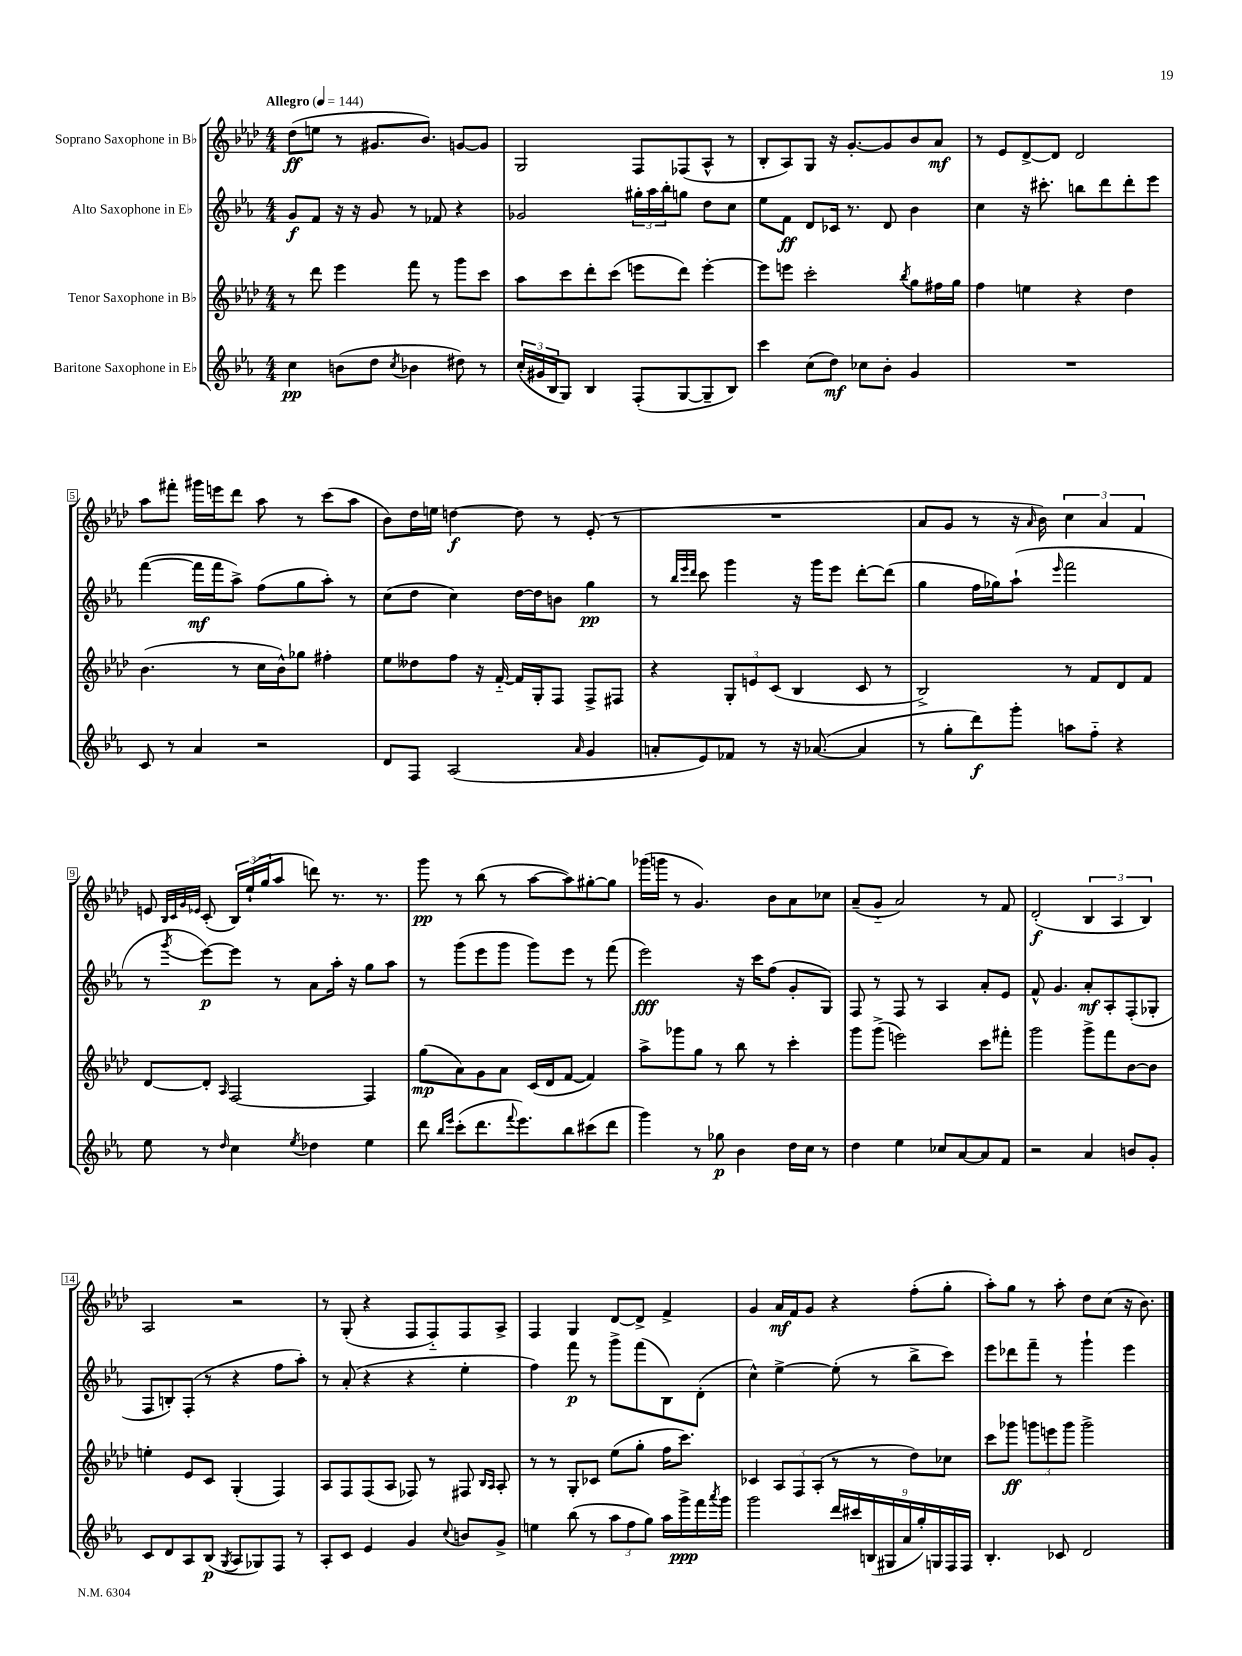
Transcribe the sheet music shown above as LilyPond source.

<<
\new StaffGroup <<
\new Staff = "s0" \with { instrumentName = "Soprano Saxophone in Bb" } {
    \clef treble \key aes \major \numericTimeSignature \time 4/4 \tempo "Allegro" 4 = 144
    des''8\ff( e''8 r8 gis'8. bes'8.) g'8~ g'8 |
    g2 f8 fes8( aes8-^ r8 |
    bes8-. aes8) g8 r16 g'8.~-. g'8 bes'8 aes'8\mf |
    r8 ees'8 des'8~-> des'8 des'2 |
    aes''8 fis'''8-. gis'''16 e'''16 des'''8 aes''8 r8 c'''8( aes''8 |
    bes'8) des''16 e''16 d''4~\f d''8 r8 ees'8-.( r8 |
    R1 |
    aes'8 g'8 r8 r16 \grace { aes'16 } bes'16) \tuplet 3/2 { c''4 aes'4 f'4 } |
    e'8 \grace { bes32 c'32 g'32 ees'32 } c'8-.( \tuplet 3/2 { bes16) ees''16-!( g''16 } aes''8 d'''8) r8. r8. |
    g'''8\pp r8 bes''8( r8 aes''8~ aes''8) gis''8~-. gis''8 |
    ges'''16( g'''16 r8 g'4.) bes'8 aes'8 ces''8 |
    aes'8--( g'8-_ aes'2) r8 f'8 |
    des'2-.\f( \tuplet 3/2 { bes4 aes4 bes4) } |
    aes2 r2 |
    r8 g8-.( r4 f8 f8-_) f8 aes8-> |
    f4 g4 des'8~ des'8-> f'4-> |
    g'4 aes'16\mf f'16 g'8 r4 f''8-.( g''8-. |
    aes''8-.) g''8 r8 aes''8-. des''8 c''8( r16 bes'8.) \bar "|." |
}
\new Staff = "s1" \with { instrumentName = "Alto Saxophone in Eb" } {
    \clef treble \key ees \major \numericTimeSignature \time 4/4
    g'8\f f'8 r16 r16 g'8 r8 fes'8 r4 |
    ges'2 \tuplet 3/2 { gis''16-. aes''16 bes''16-. } g''8 d''8 c''8 |
    ees''8 f'8\ff d'8 ces'16 r8. d'8 bes'4 |
    c''4 r16 cis'''8.-. b''8 d'''8 d'''8-. ees'''8 |
    f'''4~( f'''16\mf f'''16 aes''8->) f''8( g''8 aes''8-.) r8 |
    c''8( d''8 c''4) d''16~ d''16 b'8 g''4\pp |
    r8 \grace { bes''32 ees'''32 d'''32 } c'''8 g'''4 r16 g'''16 ees'''8 d'''8~-. d'''8( |
    g''4 f''16 ges''16) aes''8-!( \grace { ees'''16 } f'''2 |
    r8 \acciaccatura { g'''8 } ees'''8~\p) ees'''8 r8 aes'8 aes''16-. r16 g''8 aes''8 |
    r8 g'''8( ees'''8 g'''8 g'''8) ees'''8 r8 f'''8( |
    ees'''2\fff) r16 c'''16 f''8( g'8-. g8) |
    f8 r8 f8 r8 aes4 aes'8-. ees'8 |
    f'8-^ g'4. aes'8-.\mf aes8-. f8-.( ges8-. |
    f8 b8-.) f8-.( r8 r4 f''8 aes''8-.) |
    r8 aes'8-.( r4 r4 ees''4-. |
    f''4) f'''8\p r8 g'''8-> f'''8( bes8) d'8-.( |
    c''4-^) ees''4~-> ees''8-.( r8 bes''8-> c'''8) |
    ees'''8 des'''8 f'''8-- r8 g'''4-! ees'''4 \bar "|." |
}
\new Staff = "s2" \with { instrumentName = "Tenor Saxophone in Bb" } {
    \clef treble \key aes \major \numericTimeSignature \time 4/4
    r8 des'''8 ees'''4 f'''8 r8 g'''8 c'''8 |
    aes''8 c'''8 des'''8-. c'''8( e'''8 des'''8) e'''4~-. |
    e'''8 e'''8 c'''2-. \acciaccatura { bes''8 } g''8 fis''16 g''16 |
    f''4 e''4 r4 des''4 |
    bes'4.( r8 c''16 bes'16-^) ges''8 fis''4-. |
    ees''8 deses''8 f''8 r16 f'16~-_ f'16 g16-. f8 f8-> fis8 |
    r4 \tuplet 3/2 { g8-. e'8 c'8( } bes4 c'8 r8 |
    bes2->) r8 f'8 des'8 f'8 |
    des'8~ des'8-. \grace { aes16 } f2~ f4 |
    g''8\mp( aes'8) g'8 aes'8 c'16( des'16 f'8~ f'4) |
    aes''8-> ges'''8 g''8 r8 bes''8 r8 c'''4-. |
    g'''8 g'''8->( e'''2) c'''8 fis'''8-. |
    g'''2 g'''8-> f'''8 bes'8~ bes'8 |
    e''4-. ees'8 c'8 g4-.( f4) |
    aes8 f8 f8( aes8 fes8) r8 fis8 \grace { bes16 aes16 } aes8-. |
    r8 r8 g8-. ces'8 ees''8( g''8-. f''16 c'''8.) |
    ces'4 \tuplet 3/2 { aes8 f8 aes8-.( } r8 r8 des''8) ces''8 |
    c'''8 ges'''8\ff \tuplet 3/2 { g'''8 e'''8 g'''8 } g'''2-> \bar "|." |
}
\new Staff = "s3" \with { instrumentName = "Baritone Saxophone in Eb" } {
    \clef treble \key ees \major \numericTimeSignature \time 4/4
    c''4\pp b'8( d''8 \acciaccatura { c''8 } bes'4 dis''8) r8 |
    \tuplet 3/2 { c''16-.( gis'16 bes16 } g8) bes4 f8-.( g8~ g8-- bes8) |
    c'''4 c''8( d''8\mf) ces''8 bes'8-. g'4 |
    R1 |
    c'8 r8 aes'4 r2 |
    d'8 f8 aes2( \grace { aes'16 } g'4 |
    a'8-. ees'8) fes'8 r8 r16 aes'8.~( aes'4 |
    r8 g''8-. d'''8\f) g'''8-. a''8 f''8-_ r4 |
    ees''8 r8 \grace { d''16 } c''4 \acciaccatura { ees''8 } des''4 ees''4 |
    d'''8 \grace { bes''16 ees'''16 } c'''8-.( d'''8. \appoggiatura { f'''8 } ees'''8.) bes''8 cis'''8( d'''8 |
    g'''4) r8 ges''8\p bes'4 d''16 c''16 r8 |
    d''4 ees''4 ces''8 aes'8~ aes'8 f'8 |
    r2 aes'4 b'8 g'8-. |
    c'8 d'8 aes8 bes8\p( \acciaccatura { g8 } aes8 ges8) f8 r8 |
    aes8-. c'8 ees'4 g'4 \appoggiatura { c''8 } b'8 g'8-> |
    e''4 bes''8( r8 \tuplet 3/2 { aes''8 f''8 g''8) } aes''16 g'''16->\ppp f'''16 \acciaccatura { aes'''8 } g'''16 |
    g'''2 \tuplet 9/8 { d'''16 cis'''16 b16( gis16 aes'16 g''16-.) g16 f16 f16 } |
    bes4.-. ces'8 d'2 \bar "|." |
}
>>
>>
\layout { \context { \Score \override BarNumber.stencil = #(make-stencil-boxer 0.1 0.3 ly:text-interface::print) } }
